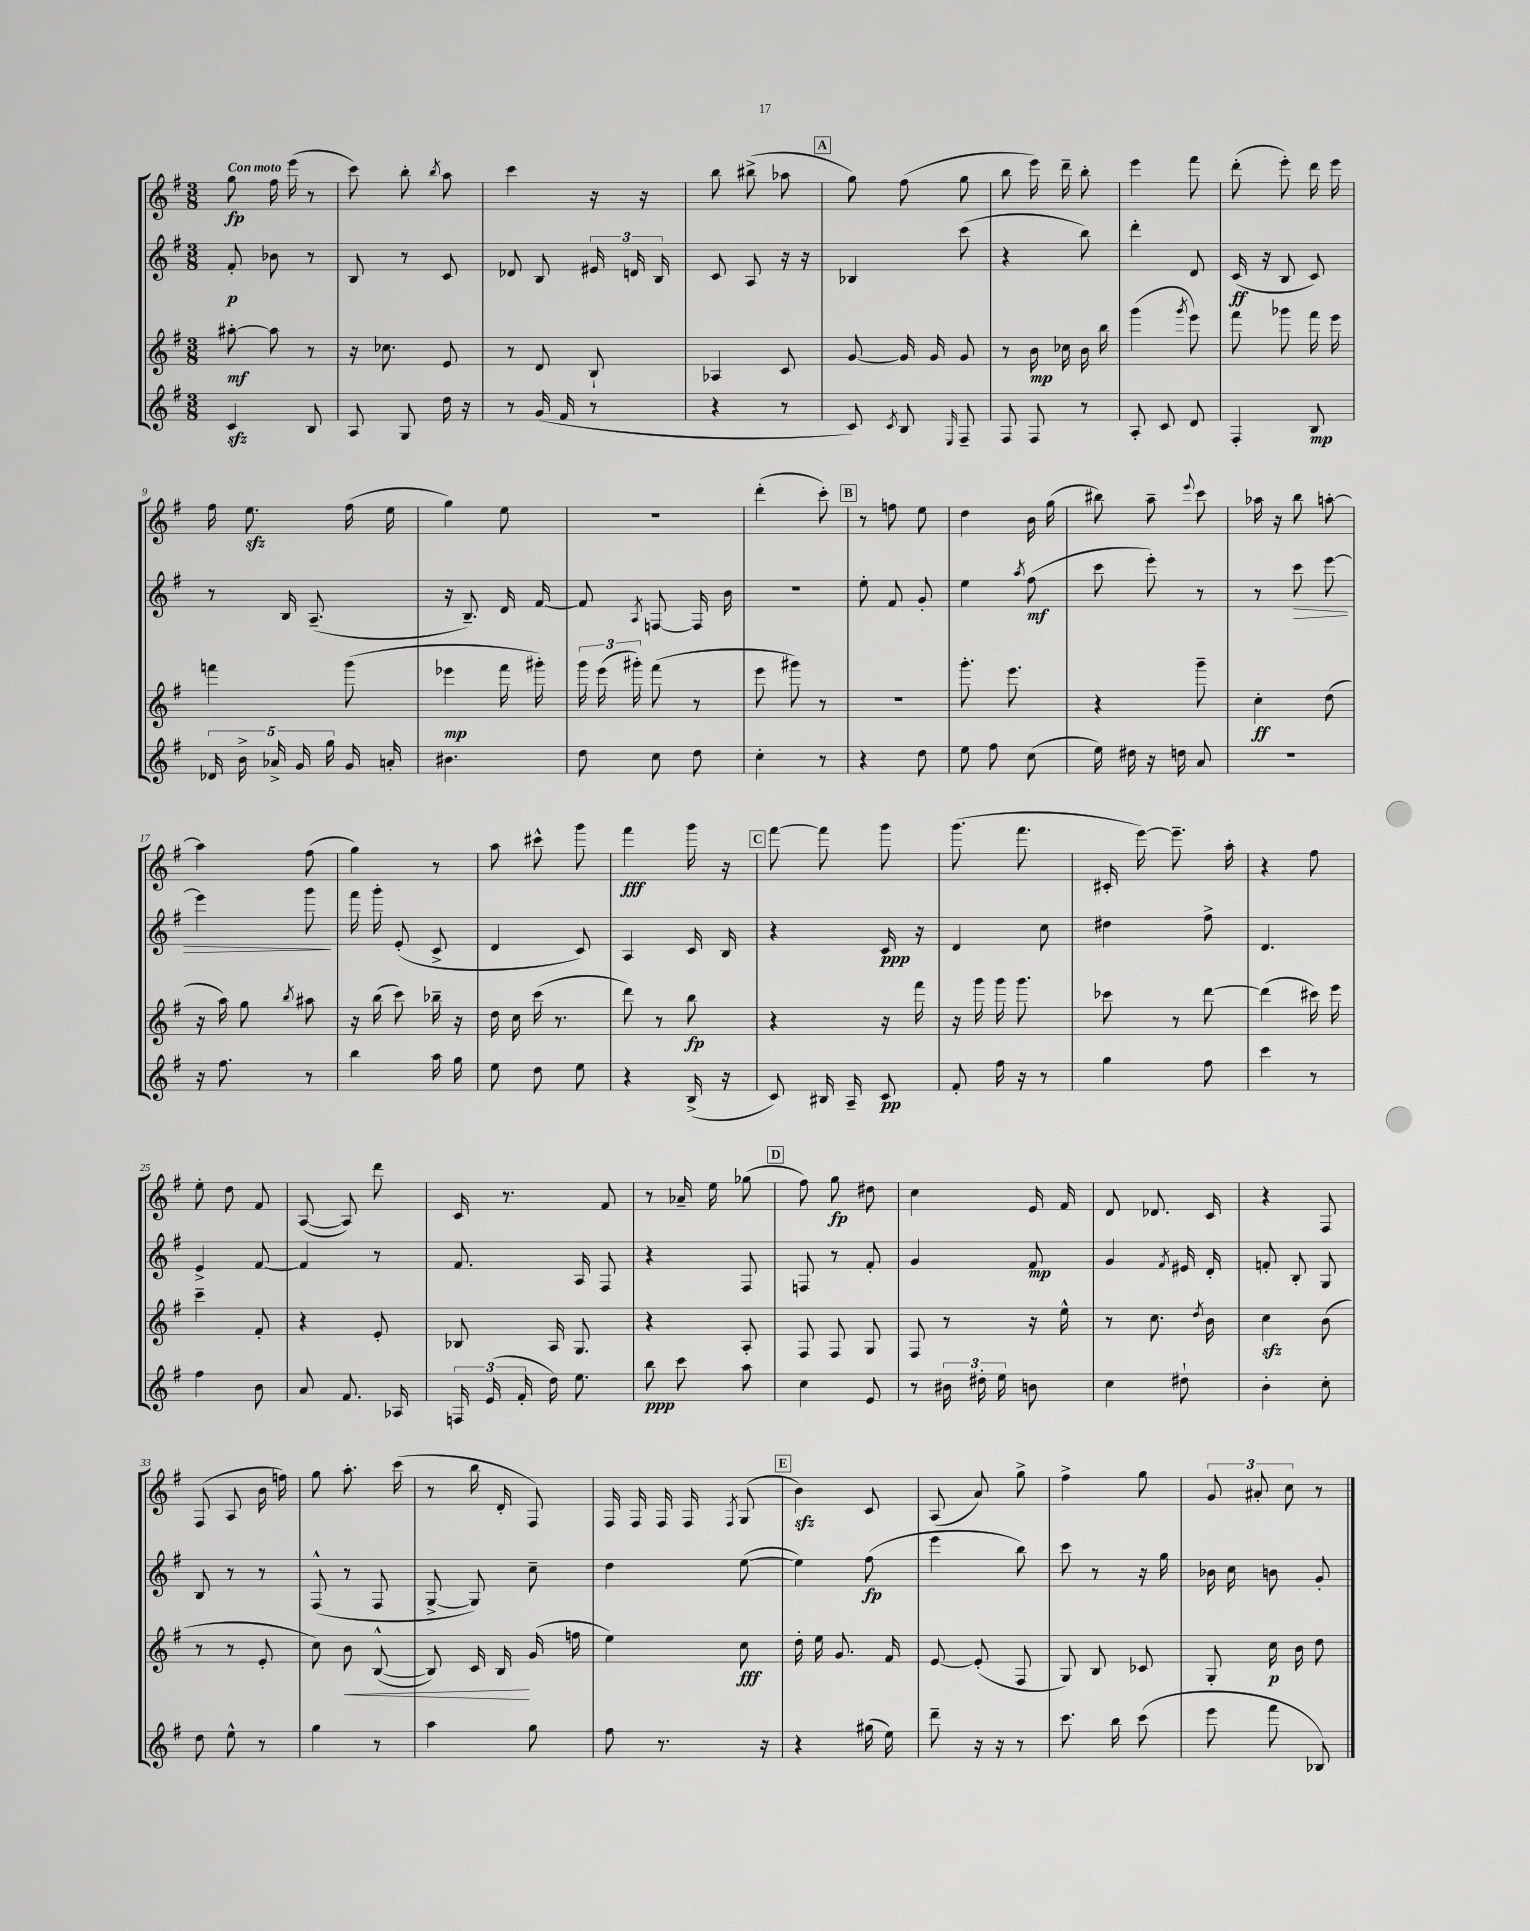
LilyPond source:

<<
\new StaffGroup <<
\new Staff = "s0" {
    \clef treble \key g \major \numericTimeSignature \time 3/8 \tempo "Con moto"
    \autoBeamOff g''8\fp fis''16 e'''16( r8 |
    c'''8) b''8-. \acciaccatura { b''8 } a''8 |
    c'''4 r16 r16 |
    b''8 bis''8->( aes''8 |
    \mark \markup { \box "A" } g''8) fis''8( g''8 |
    b''8 e'''16) d'''16-- b''8-. |
    e'''4 fis'''8 |
    d'''8-.( e'''8-.) d'''16 e'''16 |
    fis''16 e''8.\sfz fis''16( e''16 |
    g''4) e''8 |
    R4. |
    d'''4-.( c'''8-.) |
    \mark \markup { \box "B" } r8 f''8 e''8 |
    d''4 b'16 g''16( |
    bis''8) a''8-- \appoggiatura { e'''8 } c'''8 |
    aes''16 r16 b''8 a''8~-. |
    a''4 fis''8( |
    g''4) r8 |
    a''8 cis'''8-^ g'''8 |
    fis'''4\fff g'''16 r16 |
    \mark \markup { \box "C" } fis'''8~ fis'''8 g'''8 |
    g'''8.( fis'''8. |
    cis'16-. e'''16~) e'''8.-- a''16-. |
    r4 fis''8 |
    e''8-. d''8 fis'8 |
    a8~( a8) d'''8 |
    c'16 r8. fis'8 |
    r8 aes'16-- e''16 ges''8( |
    \mark \markup { \box "D" } fis''8) g''8\fp dis''8 |
    c''4 e'16 fis'16 |
    d'8 des'8. c'16 |
    r4 fis8 |
    fis8( a8 b'16 f''16) |
    g''8 a''8.-. c'''16( |
    r8 b''16 d'16-. fis8) |
    fis16 fis16 fis16 fis16 \acciaccatura { fis8 } g8( |
    \mark \markup { \box "E" } b'4\sfz) c'8 |
    a8( a'8) g''8-> |
    fis''4-> g''8 |
    \tuplet 3/2 { g'8 ais'8-. c''8 } r8 \bar "|." |
}
\new Staff = "s1" {
    \clef treble \key g \major \numericTimeSignature \time 3/8
    \autoBeamOff fis'8-.\p bes'8 r8 |
    b8 r8 c'8 |
    des'8 b8 \tuplet 3/2 { eis'16 d'16 b16 } |
    c'8 a8 r16 r16 |
    \mark \markup { \box "A" } bes4 c'''8( |
    r4 b''8) |
    d'''4-. d'8 |
    c'16\ff( r16 b8 c'8) |
    r8 b16 a8.--( |
    r16 b8.--) d'16 fis'16~ |
    fis'8 \acciaccatura { a8 } f8~ f16 b'16 |
    R4. |
    \mark \markup { \box "B" } e''8-. fis'8 g'8-. |
    e''4 \acciaccatura { a''8 } fis''8\mf( |
    c'''8 e'''8-.) r8 |
    r8 c'''8\> e'''8~ |
    e'''4 g'''8\! |
    fis'''16 g'''16-. e'8-.( c'8-> |
    d'4 c'8) |
    a4 c'16 b16 |
    \mark \markup { \box "C" } r4 c'16\ppp r16 |
    d'4 c''8 |
    dis''4 fis''8-> |
    d'4. |
    e'4-> fis'8~ |
    fis'4 r8 |
    fis'8. a16 fis8 |
    r4 fis8 |
    \mark \markup { \box "D" } f8 r8 fis'8-. |
    g'4 fis'8\mp |
    g'4 \acciaccatura { fis'8 } eis'16 d'16-. |
    f'8-. b8-. g8 |
    b8 r8 r8 |
    fis8-^( r8 fis8 |
    g8~-> g8) c''8-- |
    d''4 e''8~( |
    \mark \markup { \box "E" } e''4) fis''8\fp( |
    e'''4 b''8) |
    c'''8 r8 r16 g''16 |
    bes'16 c''16 b'8 g'8-. \bar "|." |
}
\new Staff = "s2" {
    \clef treble \key g \major \numericTimeSignature \time 3/8
    \autoBeamOff ais''8~-.\mf ais''8 r8 |
    r16 ces''8. e'8 |
    r8 d'8 b8-! |
    aes4 c'8 |
    \mark \markup { \box "A" } g'8~ g'16 g'16 g'8 |
    r8 b'16\mp ces''16 b'16 b''16 |
    g'''4( \acciaccatura { g'''8 } e'''8) |
    fis'''8 ges'''8 fis'''16 e'''16 |
    f'''4 g'''8( |
    ees'''4\mp fis'''16 gis'''16-.) |
    \tuplet 3/2 { g'''16 e'''16( gis'''16-.) } fis'''8( r8 |
    e'''8 gis'''8) r8 |
    \mark \markup { \box "B" } R4. |
    g'''8.-. e'''8. |
    r4 g'''8-- |
    c''4-.\ff d''8( |
    r16 a''16) g''8 \acciaccatura { b''8 } ais''8 |
    r16 b''16( c'''8) bes''16-- r16 |
    d''16 c''16 c'''16( r8. |
    d'''8) r8 b''8\fp |
    \mark \markup { \box "C" } r4 r16 fis'''16 |
    r16 g'''16 g'''16 g'''8. |
    ces'''8 r8 d'''8~ |
    d'''4( cis'''16) e'''16 |
    c'''4-- fis'8-. |
    r4 e'8-. |
    bes8 a16 g8. |
    r4 a8-. |
    \mark \markup { \box "D" } fis8 fis8 g8 |
    fis8 r8 r16 e''16-^ |
    r8 c''8. \acciaccatura { d''8 } b'16 |
    c''4\sfz b'8( |
    r8 r8 e'8-. |
    c''8) b'8\< b8~-^( |
    b8) c'16 b16\! g'16( f''16 |
    e''4) c''8\fff |
    \mark \markup { \box "E" } d''16-. e''16 g'8. fis'16 |
    e'8~ e'8-.( fis8 |
    g8) b8 ces'8 |
    g8-. c''16\p b'16 d''8 \bar "|." |
}
\new Staff = "s3" {
    \clef treble \key g \major \numericTimeSignature \time 3/8
    \autoBeamOff c'4\sfz b8 |
    a8 g8 d''16 r16 |
    r8 g'16( fis'16 r8 |
    r4 r8 |
    \mark \markup { \box "A" } c'8) \acciaccatura { c'8 } b8 \grace { e16 } fis8-- |
    fis8 fis8 r8 |
    a8-. c'8 d'8 |
    fis4-. b8\mp |
    \tuplet 5/4 { des'16 b'16-> aes'16-> g'16 g''16 } g'16 a'16-. |
    bis'4. |
    d''8 c''8 d''8 |
    c''4-. r8 |
    \mark \markup { \box "B" } r4 d''8 |
    e''8 fis''8 c''8( |
    e''16) dis''16 r16 d''16 a'8 |
    R4. |
    r16 fis''8. r8 |
    b''4 a''16 g''16 |
    e''8 d''8 e''8 |
    r4 b16->( r16 |
    \mark \markup { \box "C" } c'8) bis16 a16-- c'8\pp |
    fis'8-. fis''16 r16 r8 |
    g''4 fis''8 |
    c'''4 r8 |
    fis''4 b'8 |
    a'8 fis'8. aes16 |
    \tuplet 3/2 { f16 e'16( fis'16-. } d''16) e''8. |
    b''8\ppp c'''8 a''8 |
    \mark \markup { \box "D" } c''4 e'8 |
    r8 \tuplet 3/2 { bis'16 dis''16-. e''16 } b'8 |
    c''4 dis''8-! |
    b'4-. c''8-. |
    d''8 e''8-^ r8 |
    g''4 r8 |
    a''4 g''8 |
    fis''8 r8. r16 |
    \mark \markup { \box "E" } r4 gis''16( e''16) |
    d'''8-- r16 r16 r8 |
    c'''8. b''16 c'''8( |
    e'''8 fis'''8 bes8) \bar "|." |
}
>>
>>
